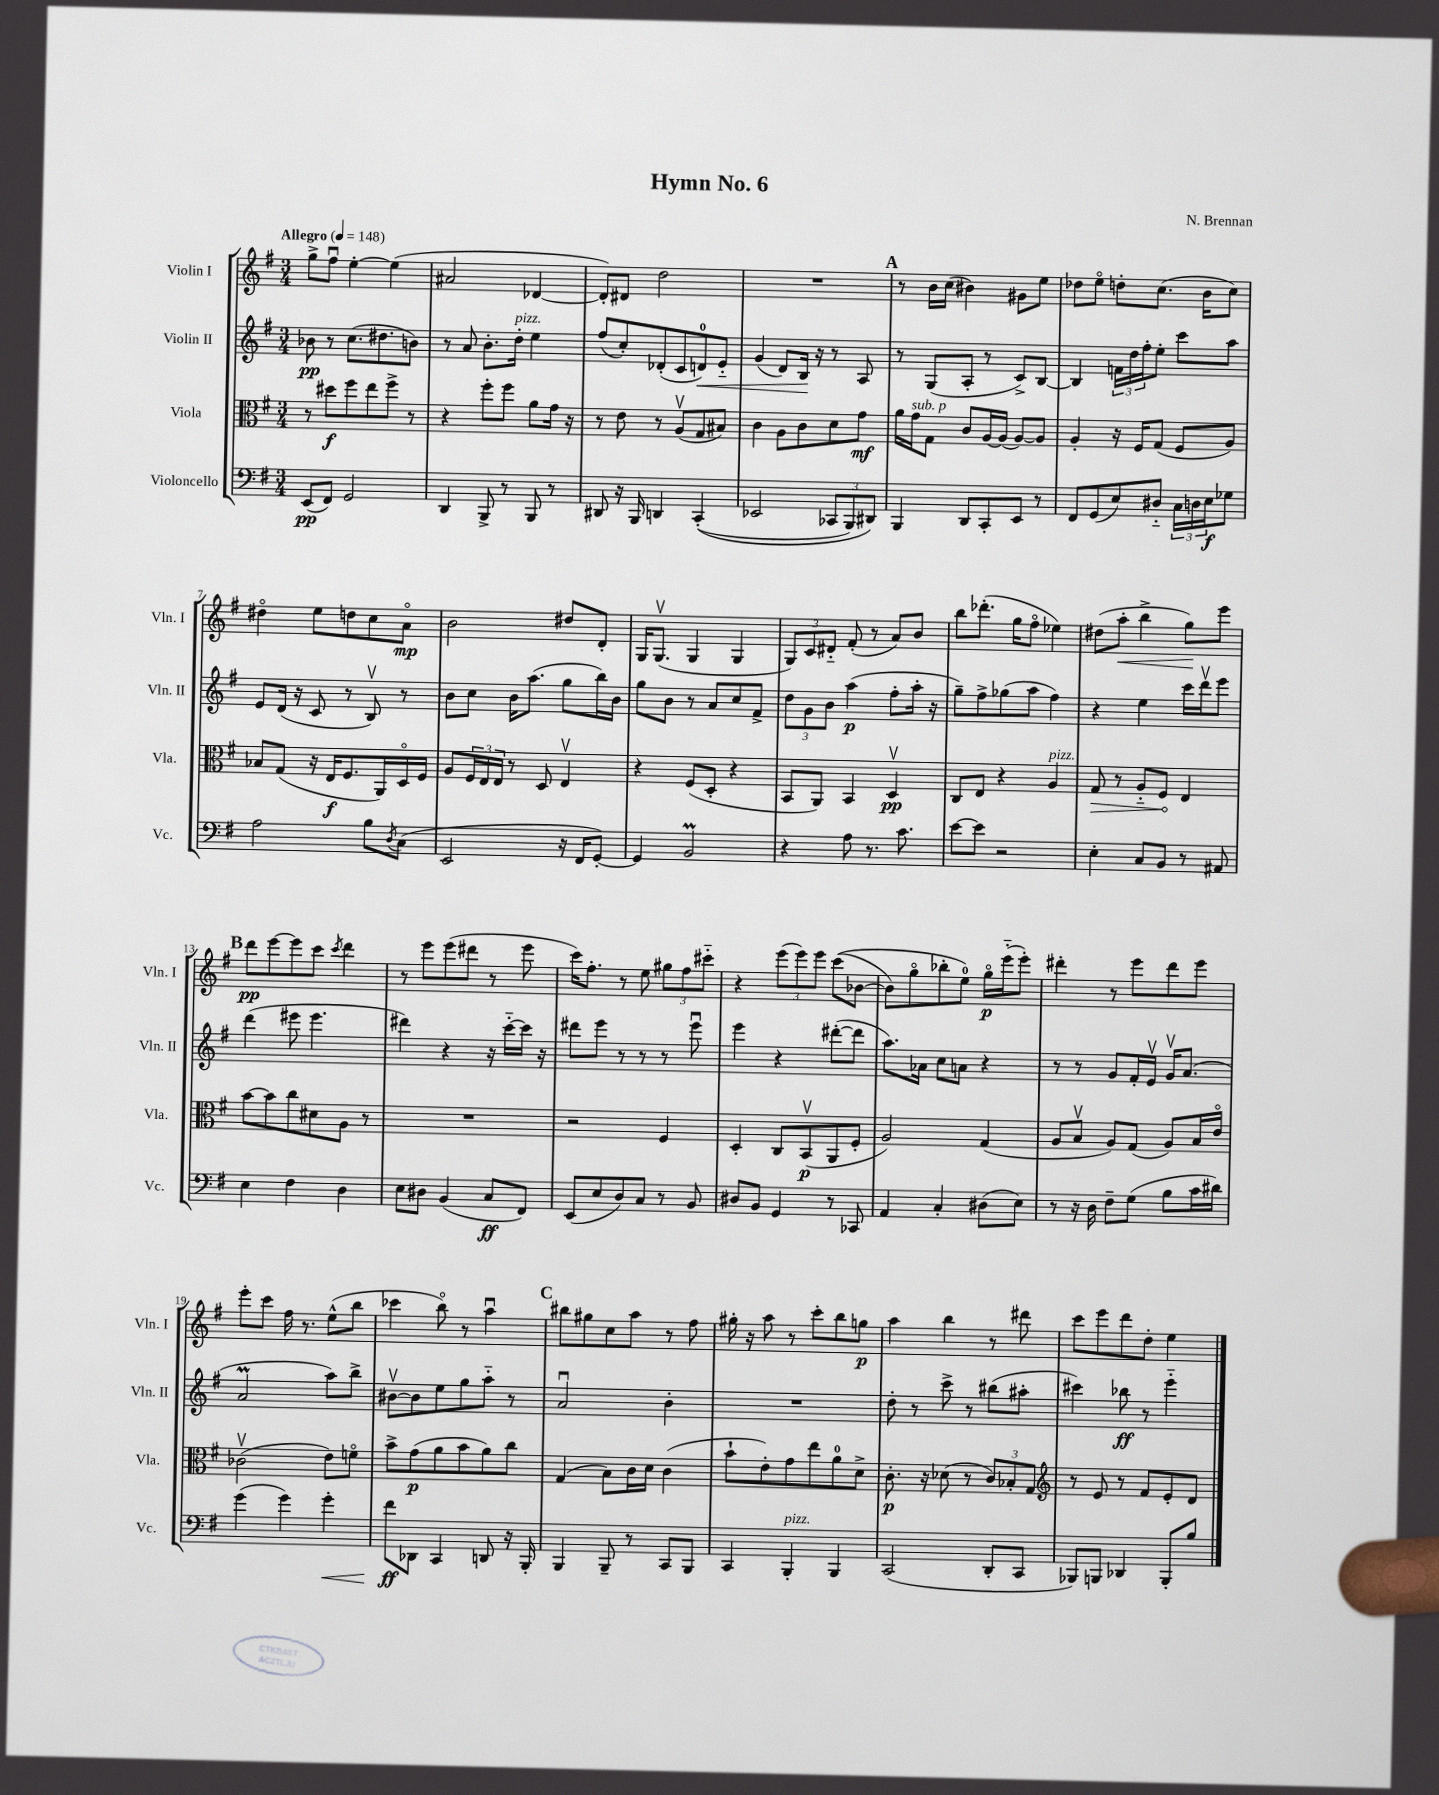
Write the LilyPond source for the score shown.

\header { title = "Hymn No. 6" composer = "N. Brennan" }
<<
\new StaffGroup <<
\new Staff = "s0" \with { instrumentName = "Violin I" shortInstrumentName = "Vln. I" } {
    \clef treble \key g \major \numericTimeSignature \time 3/4 \tempo "Allegro" 4 = 148
    g''8-> fis''8\downbow e''4~-. e''4( |
    ais'2 des'4~ |
    des'8-.) dis'8 d''2 |
    R2. |
    \mark \markup { \bold "A" } r8 b'16 c''16( bis'4) gis'8 e''8 |
    des''8 e''8\flageolet d''8-. c''8.( b'16 c''8) |
    dis''4\flageolet e''8 d''8 c''8 a'8\flageolet\mp |
    b'2 dis''8 d'8-. |
    g16 g8.\upbow( g4 g4 |
    \tuplet 3/2 { g8) c'8 dis'8-_ } fis'8-.( r8 a'8) b'8 |
    b''8 des'''8.-.( g''16 fis''8\flageolet ees''4) |
    dis''8( a''8-.\< b''4-> g''8\!) e'''8 |
    \mark \markup { \bold "B" } d'''8\pp e'''8~ e'''8 c'''8 \acciaccatura { c'''8 } d'''4 |
    r8 e'''8 e'''8( dis'''8 r8 e'''8 |
    c'''16) fis''8.-. r8 e''8 \tuplet 3/2 { gis''8 fis''8 cis'''8-_ } |
    r4 \tuplet 3/2 { e'''8( e'''8) e'''8 } c'''8(\( bes'8~ |
    bes'8) g''8\flageolet bes''8-. e''8-0\) g''16\flageolet\p e'''16-_( e'''8-.) |
    dis'''4-. r8 e'''8 dis'''8 e'''8 |
    e'''8-. c'''8 fis''16 r8. e''8-^( b''8 |
    ces'''4 b''8\flageolet) r8 a''4\downbow |
    \mark \markup { \bold "C" } bis''8 gis''8 c''8 a''8 r8 fis''8 |
    gis''16-. r16 a''8 r8 c'''8-. b''8 g''8\p |
    a''4 b''4 r8 dis'''8 |
    c'''8 e'''8 d'''8 d''8-. e''4 \bar "|." |
}
\new Staff = "s1" \with { instrumentName = "Violin II" shortInstrumentName = "Vln. II" } {
    \clef treble \key g \major \numericTimeSignature \time 3/4
    bes'8\pp r8 c''8.( dis''8. b'8) |
    r8 a'8 b'8.-. d''16-.^\markup { \italic "pizz." } e''4 |
    fis''8( c''8-.) des'8-.( c'8 d'8-0\<) e'8-_ |
    g'4( d'8) b16\! r16 r8 a8 |
    \mark \markup { \bold "A" } r8 g8( a8-. r8 c'8->) b8~ |
    b4 \tuplet 3/2 { f'16 d''16 fis''16-. } e''8-. c'''8 a''8 |
    e'8 d'16( r16 c'8 r8 b8\upbow) r8 |
    b'8 c''8 b'16 a''8.( g''8 b''16) b'16 |
    g''8 b'8 r8 a'8 c''8 fis'8-> |
    \tuplet 3/2 { d''8 g'8 b'8 } a''4\p( fis''8-. a''16-. r16 |
    g''8--) fis''8-> ges''8( a''8 fis''4) |
    r4 e''4 c'''16 d'''16\upbow e'''8 |
    \mark \markup { \bold "B" } d'''4( eis'''8 eis'''4. |
    dis'''4) r4 r16 c'''16~-_ c'''16 r16 |
    dis'''8 e'''8 r8 r8 r8 e'''8\downbow |
    e'''4 r4 dis'''8~-.( dis'''8 |
    a''8.) aes'16 c''8 a'8 r4 |
    r8 r8 g'8 fis'16-. e'16\upbow g'16\upbow a'8.( |
    a'2\prall a''8) b''8-> |
    bis'8~\upbow bis'8 e''8 g''8 a''8-_ r8 |
    \mark \markup { \bold "C" } a'2\downbow b'4-. |
    R2. |
    d''8-. r8 c'''8-> r8 bis''8( ais''8-. |
    cis'''4) bes''8\ff r8 e'''4-_ \bar "|." |
}
\new Staff = "s2" \with { instrumentName = "Viola" shortInstrumentName = "Vla." } {
    \clef alto \key g \major \numericTimeSignature \time 3/4
    r8 dis''8\f fis''8 e''8 fis''8-> r8 |
    r4 fis''8-. fis''8 a'8 g'16 r16 |
    r8 e'8 r8 a8\upbow( g8 bis8) |
    c'4 a8 c'8 d'8 g'8\mf |
    \mark \markup { \bold "A" } a'16 g'16^\markup { \italic "sub. p" } g8 c'8 a16~ a16( a8~) a8 |
    a4-. r16 fis16 g8( fis8 a8) |
    bes8 g8( r16 e16\f fis8. a,16) d16\flageolet fis16 |
    a8 \tuplet 3/2 { fis16 e16 e16 } r8 d8 e4\upbow |
    r4 fis8( d8-. r4 |
    b,8 a,8) b,4 d4\upbow\pp |
    c8 e8 r4 a4^\markup { \italic "pizz." } |
    \once \override Hairpin.circled-tip = ##t g8\> r8 a8-_ fis8\! e4 |
    \mark \markup { \bold "B" } b'8~ b'8 c''8 dis'8 a8 r8 |
    R2. |
    r2 fis4 |
    d4-. c8 b,8\upbow\p( a,8 fis8-. |
    a2) g4( |
    a8 b8\upbow a8) g8( a8) b16 e'16\flageolet |
    ces'2\upbow( e'8) f'8\flageolet |
    b'8-> g'8\p( a'8 b'8 a'8) c''8 |
    \mark \markup { \bold "C" } g4( b8) c'16 d'16 c'4( |
    b'8-! e'8-.) g'8 e''8 a'8-0 d'8-> |
    c'8.-.\p r16 des'8( r8 \tuplet 3/2 { c'8) bes8-. g8 } |
    \clef treble r8 e'8 r8 fis'8 e'8-. d'8 \bar "|." |
}
\new Staff = "s3" \with { instrumentName = "Violoncello" shortInstrumentName = "Vc." } {
    \clef bass \key g \major \numericTimeSignature \time 3/4
    e,8\pp( fis,8) g,2 |
    d,4 b,,8-> r8 b,,8 r8 |
    dis,8 r16 b,,16 d,4 c,4-.(\( |
    ees,2 \tuplet 3/2 { ces,8 b,,8) dis,8\) } |
    \mark \markup { \bold "A" } b,,4 d,8 c,8-. e,8 r8 |
    fis,8 g,8( e8) dis8-_ \tuplet 3/2 { c16 d16 e16\f } ges8 |
    a2 b8 \acciaccatura { d8 } c8( |
    e,2 r16 fis,16 g,8~-.) |
    g,4 b,2\prall |
    r4 a8 r8. c'8. |
    e'8~ e'8 r2 |
    e4-. c8 b,8 r8 ais,8 |
    \mark \markup { \bold "B" } e4 fis4 d4 |
    e8 dis8 b,4( c8\ff fis,8) |
    e,8( e8 d8) c8 r8 b,8 |
    dis8 b,8 g,4 r8 ces,8 |
    a,4 c4-. dis8( e8) |
    r8 r16 d16 fis8-- g8( b8 c'16 dis'16) |
    g'4( g'4) g'4-.\< |
    fis'8\ff\! des,8 c,4 d,8 r16 b,,16-. |
    \mark \markup { \bold "C" } b,,4 b,,8-- r8 c,8 b,,8 |
    c,4 b,,4-.^\markup { \italic "pizz." } b,,4 |
    c,2( d,8-. c,8 |
    bes,,8) b,,8 des,4 b,,8-. b8 \bar "|." |
}
>>
>>
